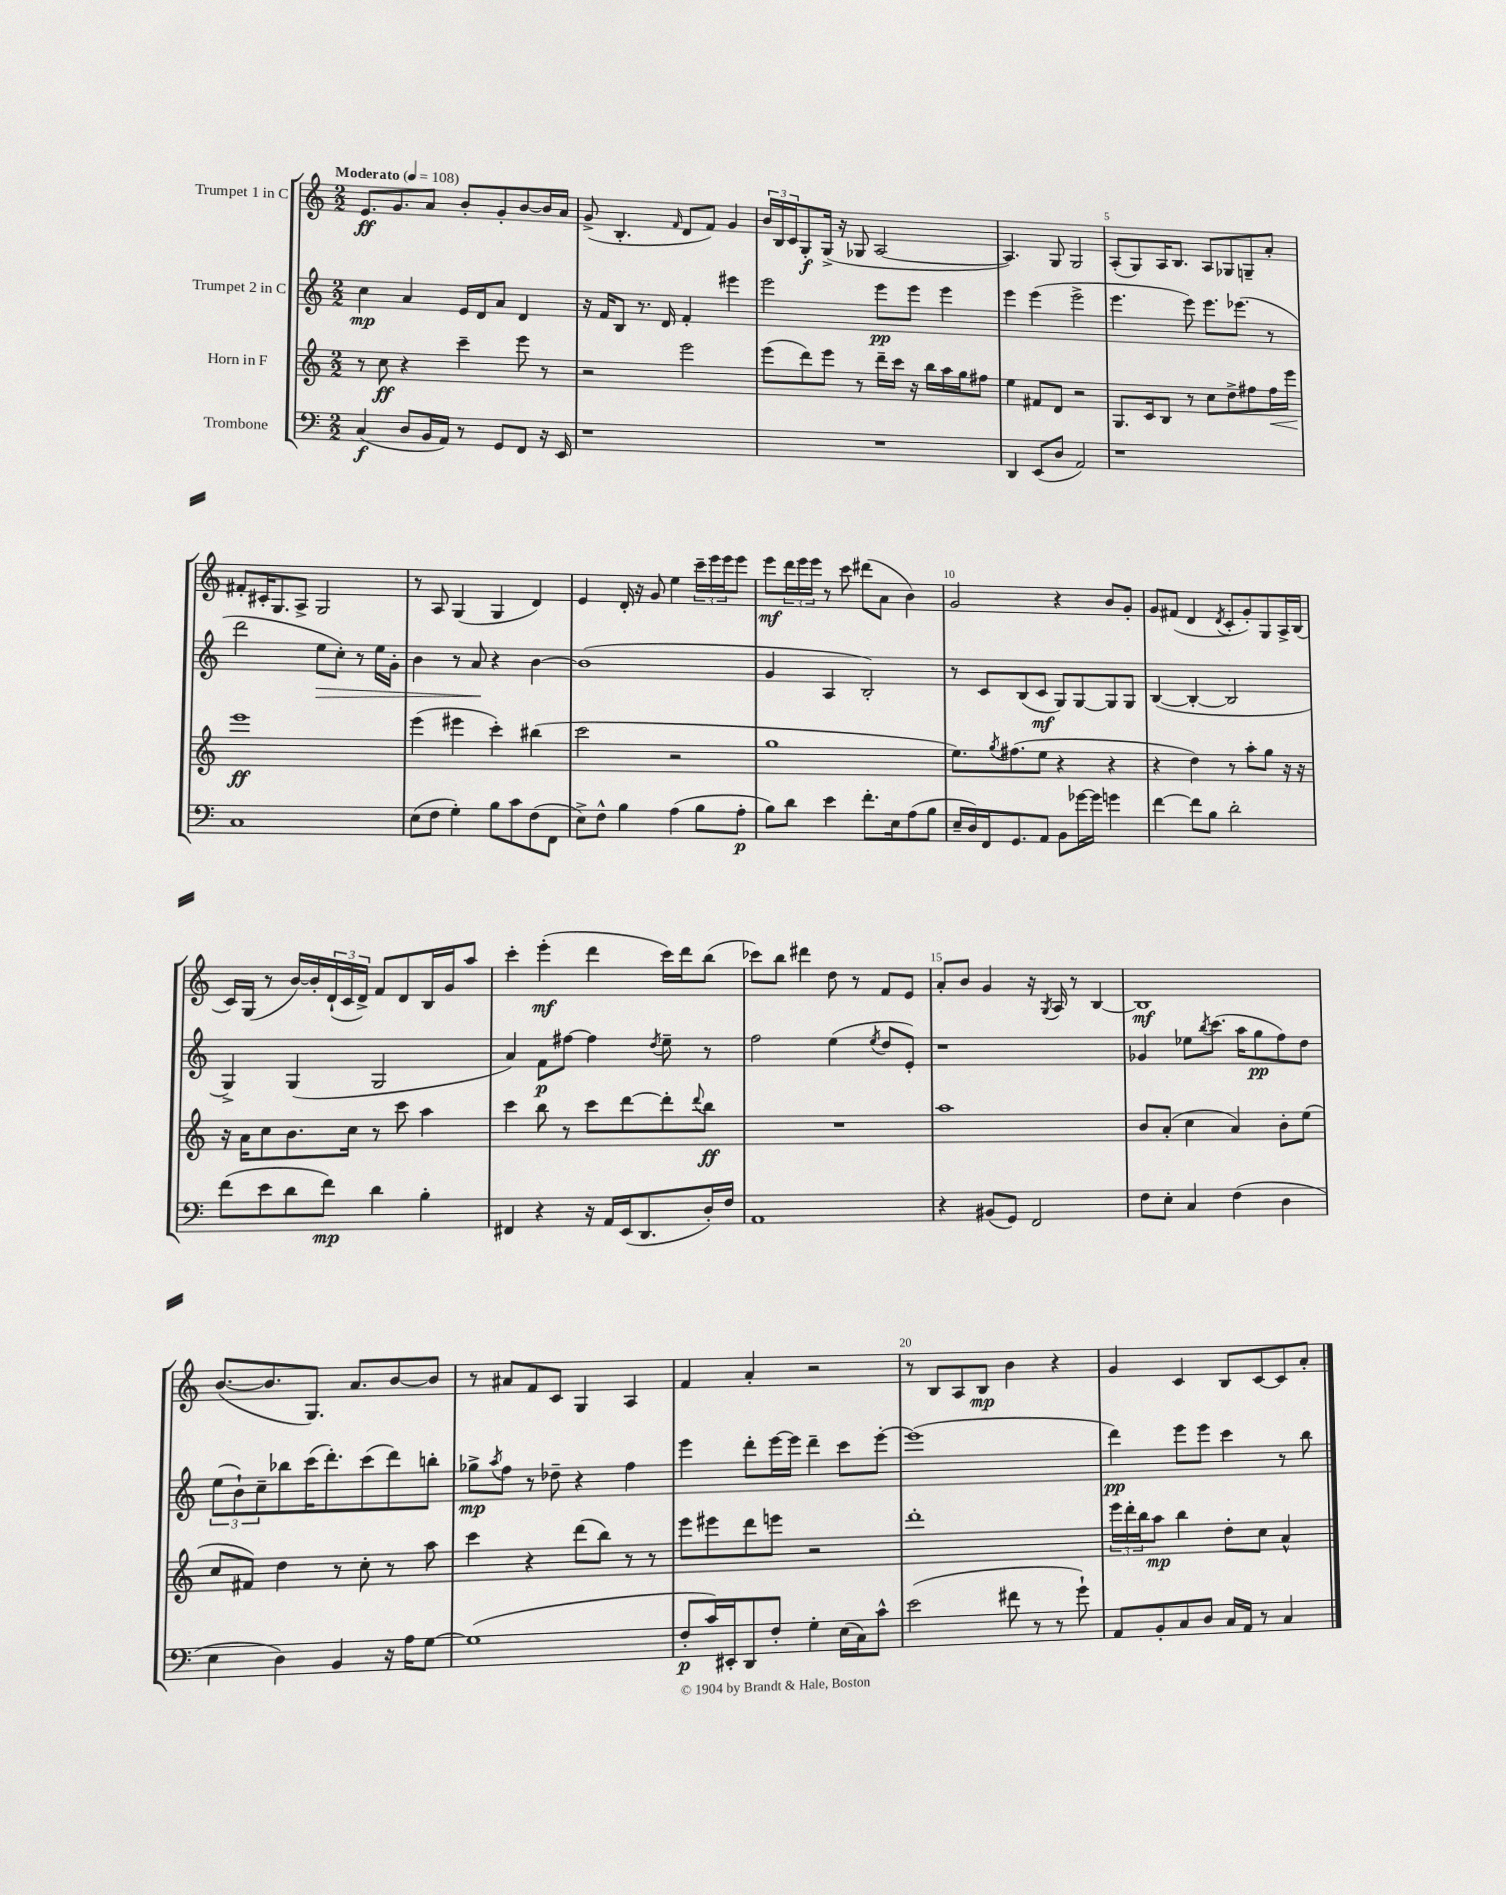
<<
\new StaffGroup <<
\new Staff = "s0" \with { instrumentName = "Trumpet 1 in C" } {
    \clef treble \key c \major \numericTimeSignature \time 2/2 \tempo "Moderato" 4 = 108
    e'8.\ff g'8. a'8 b'8-. g'8-. b'8~ b'16 a'16 |
    g'8->( b4.-. \grace { f'16 } d'8 f'8) g'4 |
    \tuplet 3/2 { b'16 b16 c'16 } g8-.\f g16->( r16 ges8 a2~ |
    a4.) g8 g2 |
    a8-.( g8) a16 b8. a8 ges8 g8-- a'8-. |
    fis'8-. cis'16-. g8. a8-> g2 |
    r8 a8 g4( g4 d'4) |
    e'4 d'16-. r16 g'8 e''4 \tuplet 3/2 { c'''16-- e'''16 e'''16 } e'''8 |
    e'''8\mf \tuplet 3/2 { d'''16 e'''16 e'''16 } r8 c'''8 dis'''8( a'8 b'4) |
    g'2 r4 b'8 g'8-. |
    g'8 fis'8( d'4 \acciaccatura { d'8 } c'8-. g'8-.) g8 a16-> b16( |
    c'16) g16( r8 b'16~) b'16-. \tuplet 3/2 { d'16-!( c'16 d'16->) } f'8 d'8 b16 g'16 a''8 |
    c'''4-. e'''4-.\mf( d'''4 c'''16) d'''16 b''8( |
    ces'''8) b''8 dis'''4 d''8 r8 f'8 e'8 |
    a'8-. b'8 g'4 r16 \acciaccatura { g8 } a16 r8 b4~ |
    b1\mf |
    b'8.~( b'8. g8.) a'8. b'8~ b'8 |
    r8 ais'8 f'8 c'8 g4 a4 |
    f'4 a'4-. r2 |
    r8 b8 a8 b8\mp b'4 r4 |
    g'4 c'4 b8 c'8~ c'8 a'8-. \bar "|." |
}
\new Staff = "s1" \with { instrumentName = "Trumpet 2 in C" } {
    \clef treble \key c \major \numericTimeSignature \time 2/2
    c''4\mp a'4 e'16 d'16 a'8 d'4 |
    r16 f'16 b8 r8. d'16 f'4-. eis'''4 |
    e'''2 e'''8\pp e'''8 e'''4 |
    e'''4 e'''4( e'''2-> |
    e'''4. e'''8) e'''8. ees'''8.( r8 |
    d'''2 e''8\> c''8-.) r8 e''16 g'16-. |
    b'4 r8 a'8\! r4 b'4~ |
    b'1( |
    g'4 a4 b2-.) |
    r8 c'8 b8( c'8\mf g8) g8~ g8 g8 |
    b4~( b4~-. b2 |
    g4->) g4( g2 |
    a'4) f'8\p fis''8~ fis''4 \acciaccatura { d''8 } e''8-- r8 |
    f''2 e''4( \acciaccatura { e''8 } d''8 e'8-.) |
    r1 |
    ges'4 ees''8 \acciaccatura { b''8 } c'''8.( a''16 g''8\pp f''8) d''8 |
    \tuplet 3/2 { e''8( b'8-!) c''8-- } bes''8 c'''16( d'''8.-.) c'''8( d'''8) b''8-. |
    ges''8->\mp \acciaccatura { a''8 } f''8 r8 des''8-- r4 f''4 |
    e'''4 d'''8-. e'''16~ e'''16 d'''4-- c'''8 e'''8~-. |
    e'''1( |
    d'''4\pp) e'''8 e'''8 c'''4 r8 b''8 \bar "|." |
}
\new Staff = "s2" \with { instrumentName = "Horn in F" } {
    \clef treble \key c \major \numericTimeSignature \time 2/2
    r8 c''8\ff r4 c'''4-- e'''8 r8 |
    r2 e'''2 |
    e'''8( d'''8) e'''8 r8 d'''16-- c'''16 r16 b''16 a''16 g''16 fis''8 |
    e''4 fis'8 d'8 r2 |
    g8. c'16 b8 r8 c''8 d''8-> fis''8 fis''16\< e'''16 |
    e'''1\ff\! |
    e'''4( eis'''4 c'''4-.) bis''4( |
    c'''2 r2 |
    g''1 |
    e''8.) \acciaccatura { g''8 } fis''8.( e''8 r4 r4 |
    r4 d''4) r8 a''8-. g''8 r16 r16 |
    r16 a'16 c''8 b'8. c''16 r8 c'''8 a''4 |
    c'''4 b''8 r8 c'''8 d'''8~ d'''8-. \appoggiatura { d'''8 } b''8\ff |
    R1 |
    a''1 |
    b'8 a'8-.( c''4 a'4) b'8-. e''8( |
    c''8 fis'8) d''4 r8 c''8-. r8 a''8 |
    c'''4 r4 d'''8( b''8) r8 r8 |
    e'''8 eis'''8 d'''8 e'''8 r2 |
    d'''1-. |
    \tuplet 3/2 { e'''16 d'''16-. b''16 } a''8\mp b''4 d''8-. c''8 a'4-^ \bar "|." |
}
\new Staff = "s3" \with { instrumentName = "Trombone" } {
    \clef bass \key c \major \numericTimeSignature \time 2/2
    c4\f( d8 b,16 a,16) r8 g,8 f,8 r16 e,16 |
    r1 |
    R1 |
    d,4 e,8( d8 a,2) |
    r1 |
    c1 |
    e8( f8 g4-.) b8 c'8 f8( f,8 |
    e8->) f8-^ b4 a4( b8 a8-.\p |
    b8) d'8 e'4 f'8.-. e16 a8( b8 |
    e16-- d16) f,16 g,8. a,8 b,8 ges'16~ ges'16 g'4 |
    f'4~ f'8 b8 d'2-. |
    f'8( e'8 d'8 f'8\mp) d'4 b4-. |
    fis,4 r4 r16 a,16 e,16( d,8. d16-.) f16 |
    a,1 |
    r4 bis,8( g,8) f,2 |
    f8 e8-. c4 f4( d4 |
    e4 d4) b,4 r16 a16 g8~ |
    g1( |
    f8-.\p c'16) eis,16-. d,8 f8-. g4-. e16( c16) c'8-^ |
    e'2( fis'8 r8 r8 g'8-!) |
    a,8 b,8-. c8 d8 c16 a,16 r8 c4 \bar "|." |
}
>>
>>
\layout { \context { \Score \override BarNumber.break-visibility = ##(#f #t #t) barNumberVisibility = #(every-nth-bar-number-visible 5) } }
